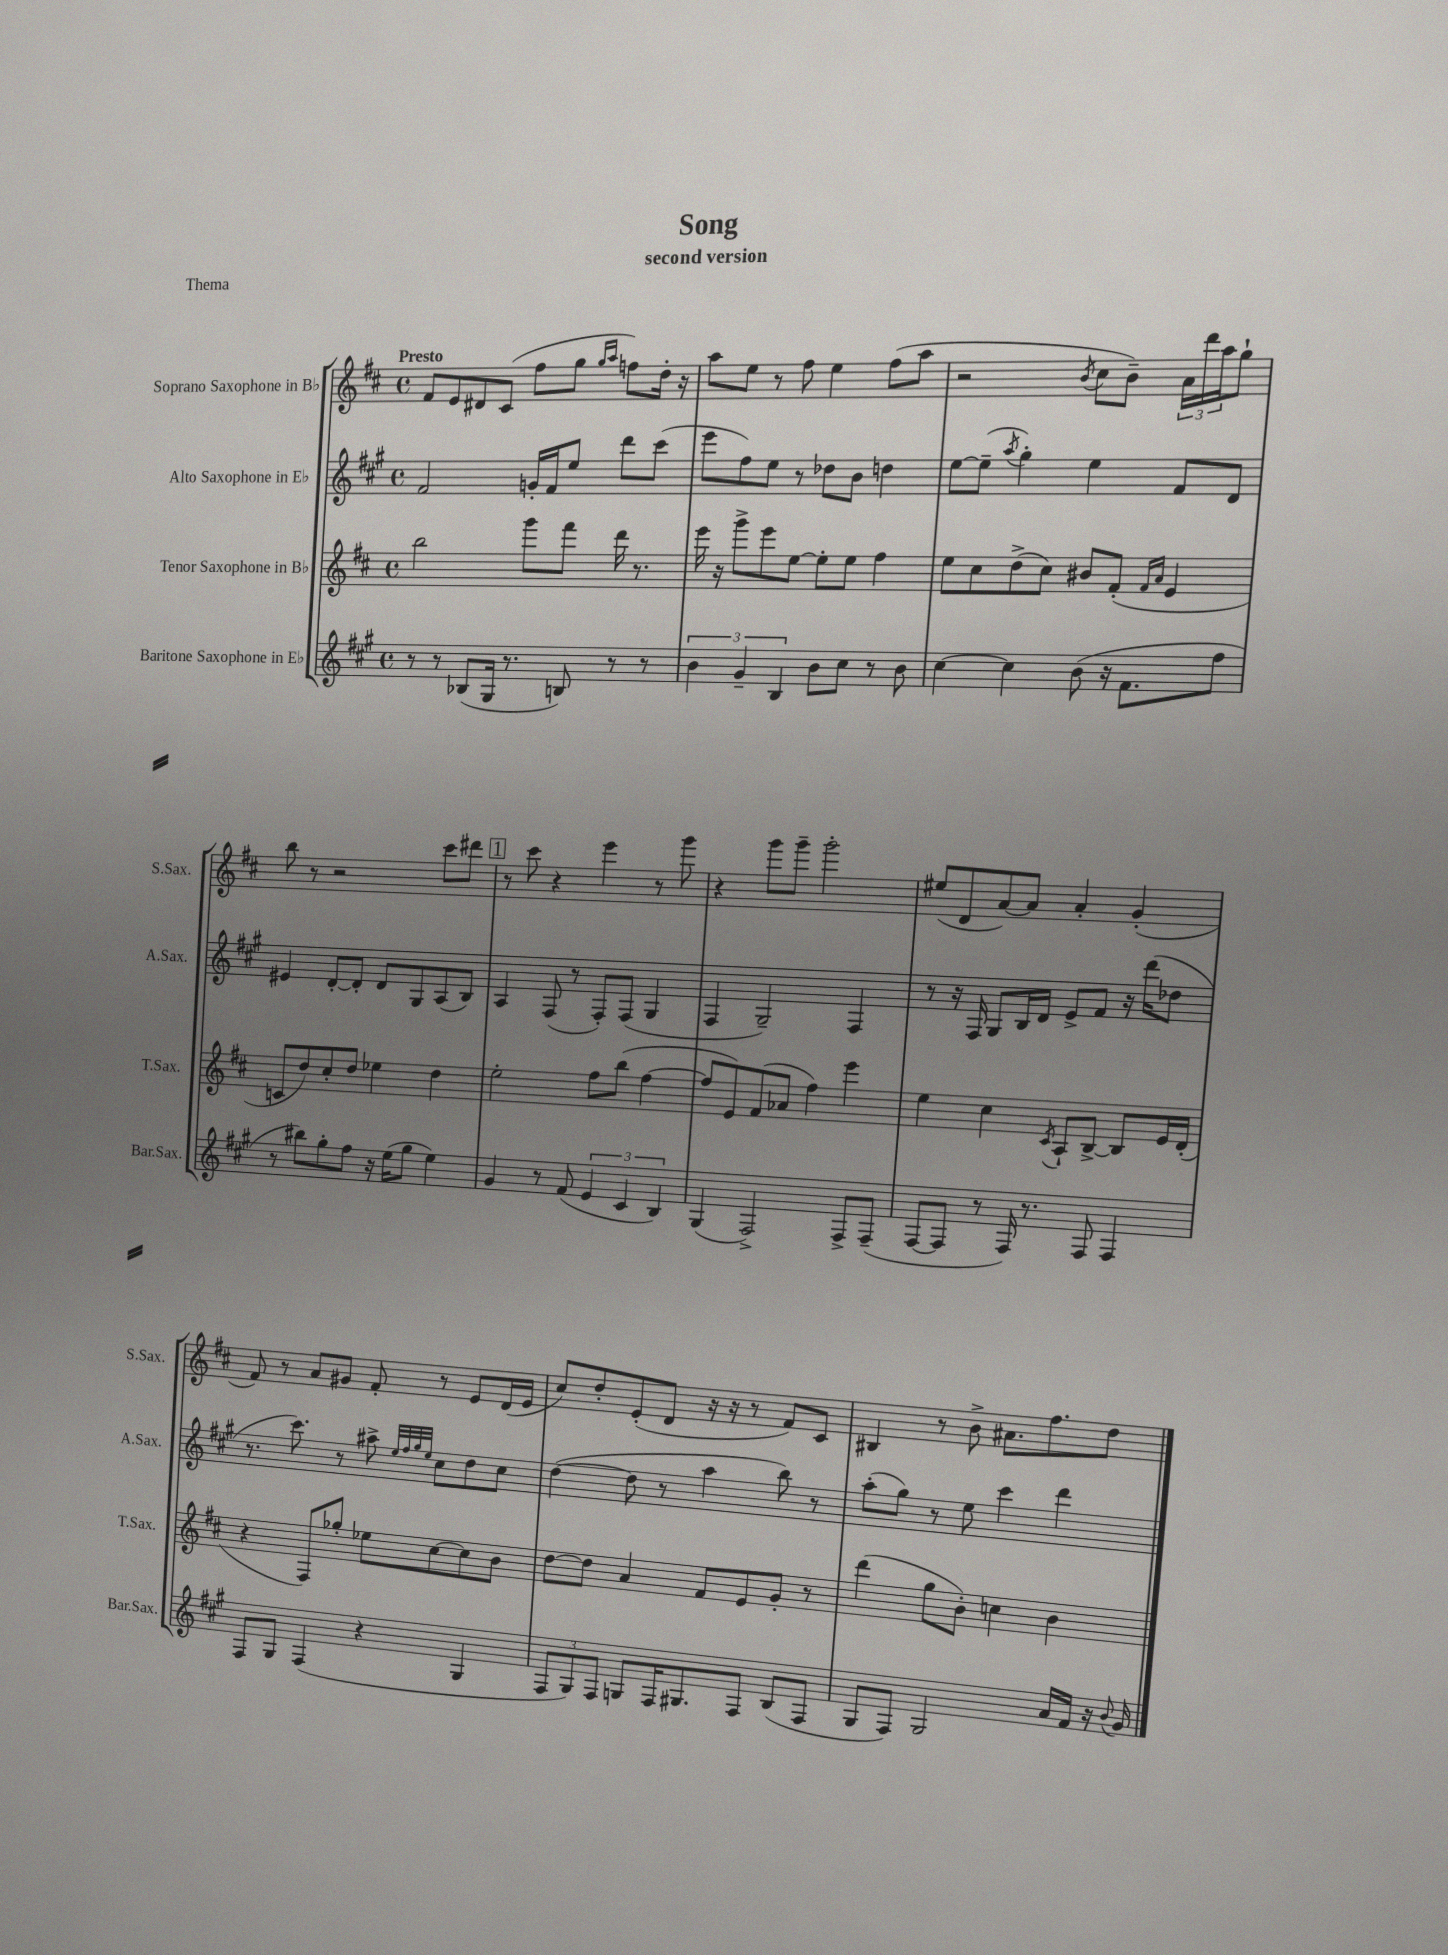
\header { title = "Song" subtitle = "second version" piece = "Thema" }
<<
\new StaffGroup <<
\new Staff = "s0" \with { instrumentName = "Soprano Saxophone in Bb" shortInstrumentName = "S.Sax." } {
    \clef treble \key d \major \defaultTimeSignature \time 4/4 \tempo "Presto"
    fis'8 e'8 dis'8 cis'8( fis''8 g''8 \grace { g''16 a''16 } f''8) d''16-. r16 |
    a''8 e''8 r8 fis''8 e''4 fis''8( a''8 |
    r2 \acciaccatura { b'8 } cis''8 b'8--) \tuplet 3/2 { a'16 d'''16 a''16 } g''8-! |
    b''8 r8 r2 cis'''8 dis'''8 |
    \mark \markup { \box "1" } r8 cis'''8 r4 e'''4 r8 g'''8 |
    r4 g'''8 g'''8-- g'''2-. |
    eis''8( d'8 a'8~) a'8 a'4-. g'4-.( |
    fis'8) r8 a'8 gis'8 fis'8-. r8 e'8 d'16( e'16 |
    cis''8) d''8-. e'8-.( d'8 r16 r16 r8 fis'8) cis'8 |
    bis4 r8 b'8-> ais'8. fis''8. d''8 \bar "|." |
}
\new Staff = "s1" \with { instrumentName = "Alto Saxophone in Eb" shortInstrumentName = "A.Sax." } {
    \clef treble \key a \major \defaultTimeSignature \time 4/4
    fis'2 g'16-. fis'16 e''8 d'''8 cis'''8( |
    e'''8 fis''8) e''8 r8 des''8 b'8 d''4 |
    e''8~ e''8--( \acciaccatura { a''8 } gis''4-.) e''4 fis'8 d'8 |
    eis'4 d'8~-. d'8-. d'8 gis8 a8( b8) |
    \mark \markup { \box "1" } a4 fis8( r8 fis8-.) fis8( gis4 |
    fis4 gis2--) fis4 |
    r8 r16 fis16 gis8 b16 d'16 e'8-> fis'8 r16 d'''16( des''8 |
    r8. cis'''8.) r8 ais''8-> \grace { e''32 fis''32 gis''32 e''32 } cis''8 d''8 cis''8 |
    d''4~( d''8 r8 a''4 b''8) r8 |
    a''8-.( gis''8) r8 e''8 cis'''4 d'''4 \bar "|." |
}
\new Staff = "s2" \with { instrumentName = "Tenor Saxophone in Bb" shortInstrumentName = "T.Sax." } {
    \clef treble \key d \major \defaultTimeSignature \time 4/4
    b''2 g'''8 fis'''8 d'''16 r8. |
    e'''16 r16 g'''8-> e'''8 e''8~ e''8-. e''8 fis''4 |
    e''8 cis''8 d''8->( cis''8) bis'8 fis'8-.( \grace { fis'16 a'16 } e'4 |
    c'8 d''8) cis''8-. d''8 ees''4 d''4 |
    \mark \markup { \box "1" } e''2-. fis''8 b''8( fis''4~ |
    fis''8 e'8) fis'8( aes'8 fis''4) e'''4 |
    e''4 cis''4 \acciaccatura { cis'8 } a8-! b8~-> b8 e'16 d'16-.( |
    r4 fis8) ges''8-. ees''8 cis''8~ cis''8 b'8 |
    d''8~ d''8 a'4 fis'8 e'8 g'8-. r8 |
    d'''4( g''8 b'8-.) c''4 b'4 \bar "|." |
}
\new Staff = "s3" \with { instrumentName = "Baritone Saxophone in Eb" shortInstrumentName = "Bar.Sax." } {
    \clef treble \key a \major \defaultTimeSignature \time 4/4
    r8 r8 bes8( gis16 r8. b8) r8 r8 |
    \tuplet 3/2 { b'4 gis'4-- b4 } b'8 cis''8 r8 b'8 |
    cis''4~ cis''4 b'8( r16 fis'8. fis''8 |
    r8 bis''8) gis''8-. fis''8 r16 e''16( gis''8 e''4) |
    \mark \markup { \box "1" } gis'4 r8 fis'8( \tuplet 3/2 { e'4 cis'4 b4) } |
    gis4( fis2->) fis8-> fis8--( |
    fis8~ fis8 r8 fis16) r8. fis8 fis4 |
    fis8 gis8 fis4( r4 gis4 |
    \tuplet 3/2 { fis8 gis8) fis8 } g8 fis16 gis8. fis8 b8( fis8 |
    gis8 fis8) gis2 a'16 fis'16 r16 \appoggiatura { b'8 } gis'16 \bar "|." |
}
>>
>>
\layout { \context { \Score \remove "Bar_number_engraver" } }
